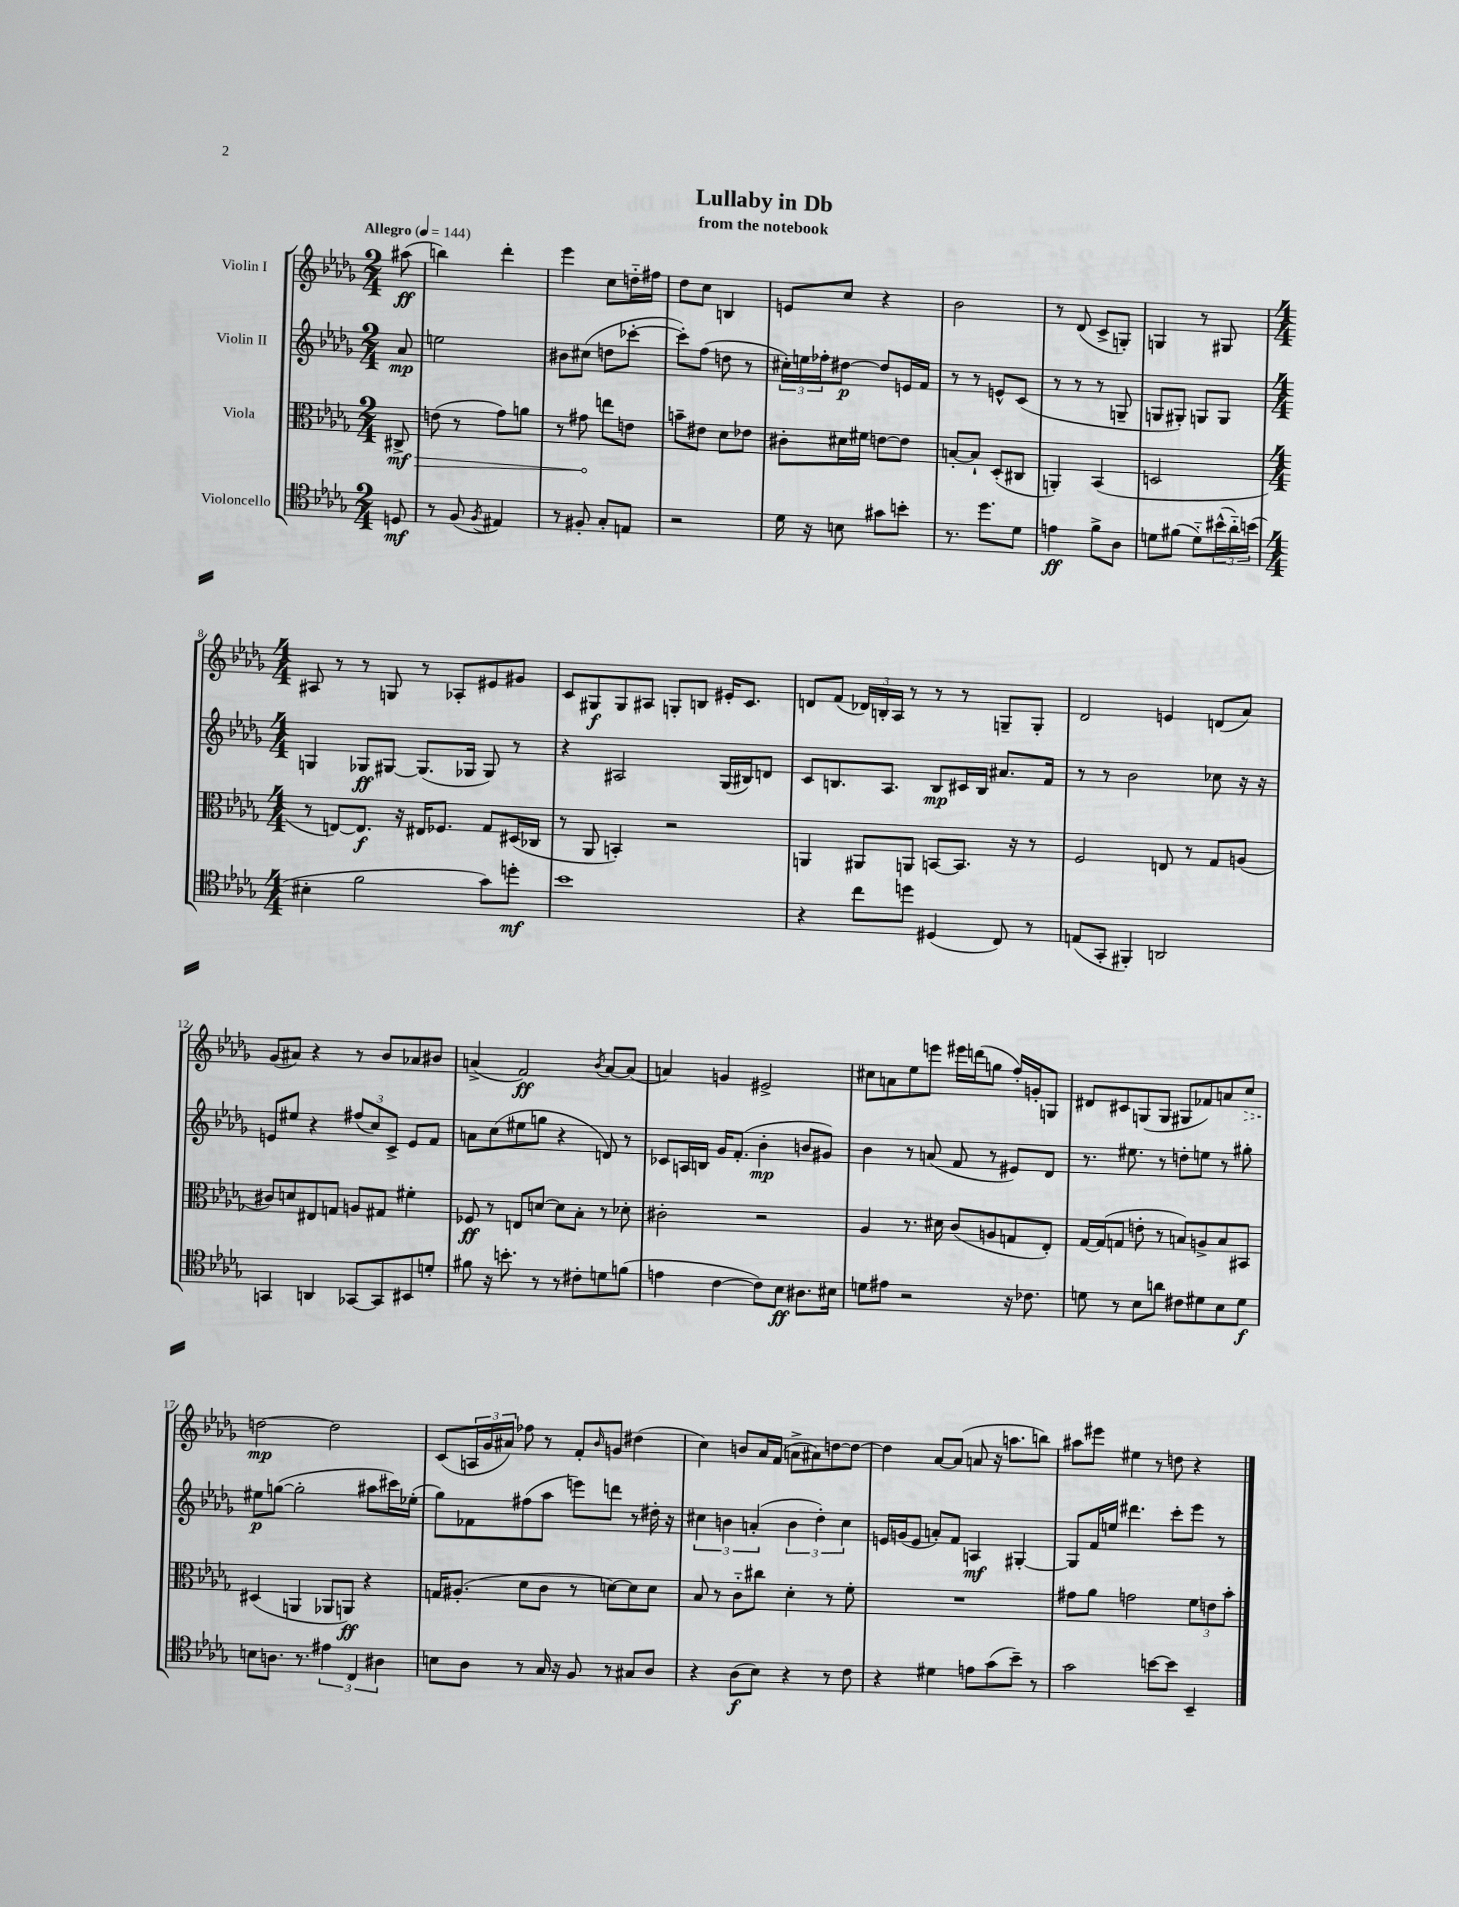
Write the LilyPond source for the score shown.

\header { title = "Lullaby in Db" subtitle = "from the notebook" }
<<
\new StaffGroup <<
\new Staff = "s0" \with { instrumentName = "Violin I" } {
    \clef treble \key des \major \numericTimeSignature \time 2/4 \partial 8 \tempo "Allegro" 4 = 144
    ais''8\ff( |
    b''4) des'''4-. |
    ees'''4 c''8 d''16-_ fis''16 |
    des''8 c''8 b4 |
    e'8 c''8 r4 |
    bes'2 |
    r8 des'8( c'8-> g8-.) |
    g4 r8 gis8 |
    \numericTimeSignature \time 4/4 ais8 r8 r8 g8 r8 aes8-. eis'8 gis'8 |
    c'8 gis8\f gis8 ais8 g8-. b8 eis'16-. c'8. |
    d'8 f'8( \tuplet 3/2 { des'16) b16-. aes16 } r8 r8 r8 g8-- g8-. |
    des'2 e'4 d'8( aes'8) |
    ges'8( ais'8) r4 r8 bes'8 aes'8 bis'8 |
    a'4->( f'2\ff) \acciaccatura { bes'8 } a'8~ a'8( |
    a'4) g'4 eis'2-> |
    cis''8 a'8 ees''8 e'''8 eis'''16 d'''16( g''8 f''16-.) g'16-. g8 |
    dis'8 cis'8 g8( g8 gis8 fes'8) a'8 \once \override Hairpin.style = #'dashed-line c''8\> |
    d''2~\mp\! d''2 |
    c'8( \tuplet 3/2 { a16 ges'16 ais'16) } fes''8 r8 f'8-. \grace { bes'16 } g'8 dis''4( |
    c''4) b'8 aes'16 f'16( a'8-> ais'8) d''8~ d''8~ |
    d''4 aes'8~ aes'8( a'8 r16 a''8. b''8) |
    ais''8 eis'''8 eis''4 r8 d''8 r4 \bar "|." |
}
\new Staff = "s1" \with { instrumentName = "Violin II" } {
    \clef treble \key des \major \numericTimeSignature \time 2/4 \partial 8
    aes'8\mp |
    e''2 |
    bis'8 cis''8( d''8 ces'''8~-. |
    ces'''8-.) f''8( d''8 r8 |
    \tuplet 3/2 { cis''16-.) e''16 fes''16-. } dis''8~\p dis''8 e'16 f'16 |
    r8 r8 e'8-^ c'8( |
    r8 r8 r8 g8-- |
    g8 gis8-.) g8 g8 |
    \numericTimeSignature \time 4/4 g4 ges8\ff gis8~ gis8.( ges16 ges8) r8 |
    r4 ais2 ges16( bis16) d'8 |
    c'8 b8. aes8. b8\mp cis'16 b16 ais'8. f'16 |
    r8 r8 bes'2 ces''8 r16 r16 |
    e'8 eis''8 r4 \tuplet 3/2 { fis''8( c''8) c'8-> } e'8 f'8 |
    a'8 c''8( eis''8 g''8 r4 d'8) r8 |
    ces'8 a16 b16 ges'16 f'8.-.( bes'4-.\mp b'8 gis'8) |
    bes'4 r8 a'8( f'8 r8 eis'8) des'8 |
    r8. eis''8. r8 d''8-. e''8 r8 gis''8-. |
    eis''8\p g''8~( g''2-. ais''8 cis'''16) ees''16-.( |
    ges''8) fes'8 fis''8( aes''8 e'''8) d'''8 r8 dis''16-. r16 |
    \tuplet 3/2 { cis''4 b'4 a'4-.( } \tuplet 3/2 { b'4 des''4-.) cis''4 } |
    e'16 g'16( e'8 a'8-.) f'8 a4\mf gis4~-. |
    gis8 f'16 e''16 dis'''4. c'''8-. ees'''8 r8 \bar "|." |
}
\new Staff = "s2" \with { instrumentName = "Viola" } {
    \clef alto \key des \major \numericTimeSignature \time 2/4 \partial 8
    \once \override Hairpin.circled-tip = ##t cis8->\mf\> |
    e'8( r8 ges'8) a'8 |
    r8 gis'8\! e''8 e'8 |
    b'8-- eis'8 des'8 ees'8 |
    cis'8-. dis'16 fis'16 e'8~ e'8 |
    b8~-. b8-! des8-.( cis8 |
    a,4-.) bes,4( |
    d2 |
    \numericTimeSignature \time 4/4 r8 e8~) e8.\f r16 eis16 fes8. ges8 dis16( ces16 |
    r8 aes,8 b,4-.) r2 |
    a,4 ais,8 a,8 b,8~ b,8. r16 r8 |
    f2 e8 r8 ges8 a8( |
    cis'8) d'8 eis8 g8 a8 gis8 fis'4-. |
    fes8\ff r8 e8 d'8~ d'8 bes8-. r8 des'8-. |
    cis'2-. r2 |
    aes4 r8. dis'16 c'8( a8 g8 ees8-.) |
    ges16~ ges16( g8 e'8-. r8 b8) a8-> b8 bis,8 |
    dis4( a,4 aes,8 a,8\ff) r4 |
    g16 ais8.-.( des'8 c'8 r8 d'8~) d'8 d'8 |
    bes8 r8 c'8-_ cis''8 des'4-. r8 f'8-. |
    R1 |
    gis'8 aes'8 g'2 \tuplet 3/2 { f'8 e'8 bes'8-. } \bar "|." |
}
\new Staff = "s3" \with { instrumentName = "Violoncello" } {
    \clef tenor \key des \major \numericTimeSignature \time 2/4 \partial 8
    d8\mf |
    r8 f8( \acciaccatura { f8 } eis4) |
    r8 fis8-. ges8-. e8 |
    r2 |
    des'16 r16 b8 gis'8 b'8-. |
    r8. des''8. des'8 |
    e'4\ff f'8-> aes8 |
    d'8 fis'8( d'8-_) \tuplet 3/2 { bis'16-^( aes'16-_) b'16( } |
    \numericTimeSignature \time 4/4 bis4-. f'2 ges'8) d''8-.\mf |
    bes'1 |
    r4 c''8 d''8 dis4( c8) r8 |
    e8( ges,8-. fis,4-.) a,2 |
    g,4 a,4 ges,8~ ges,8 bis,8 d'8-. |
    fis'8 r16 b'8.-. r8 r8 cis'8-. d'8 f'8( |
    e'4 c'4~ c'8) bes8\ff ais8. bis16 |
    d'8 eis'8 r2 r16 ces'8. |
    d'8 r8 bes8 a'8 cis'8 dis'8 bes8 dis'8\f |
    b8 a8. r8. \tuplet 3/2 { eis'4 c4 ais4 } |
    b8 aes8 r8 ges16 r16 f8 r8 gis8 aes8 |
    r4 aes8\f( bes8) r4 r8 c'8 |
    r4 dis'4 e'8 ges'8( bes'8--) r8 |
    ges'2 b'8~ b'8 bes,4-- \bar "|." |
}
>>
>>
